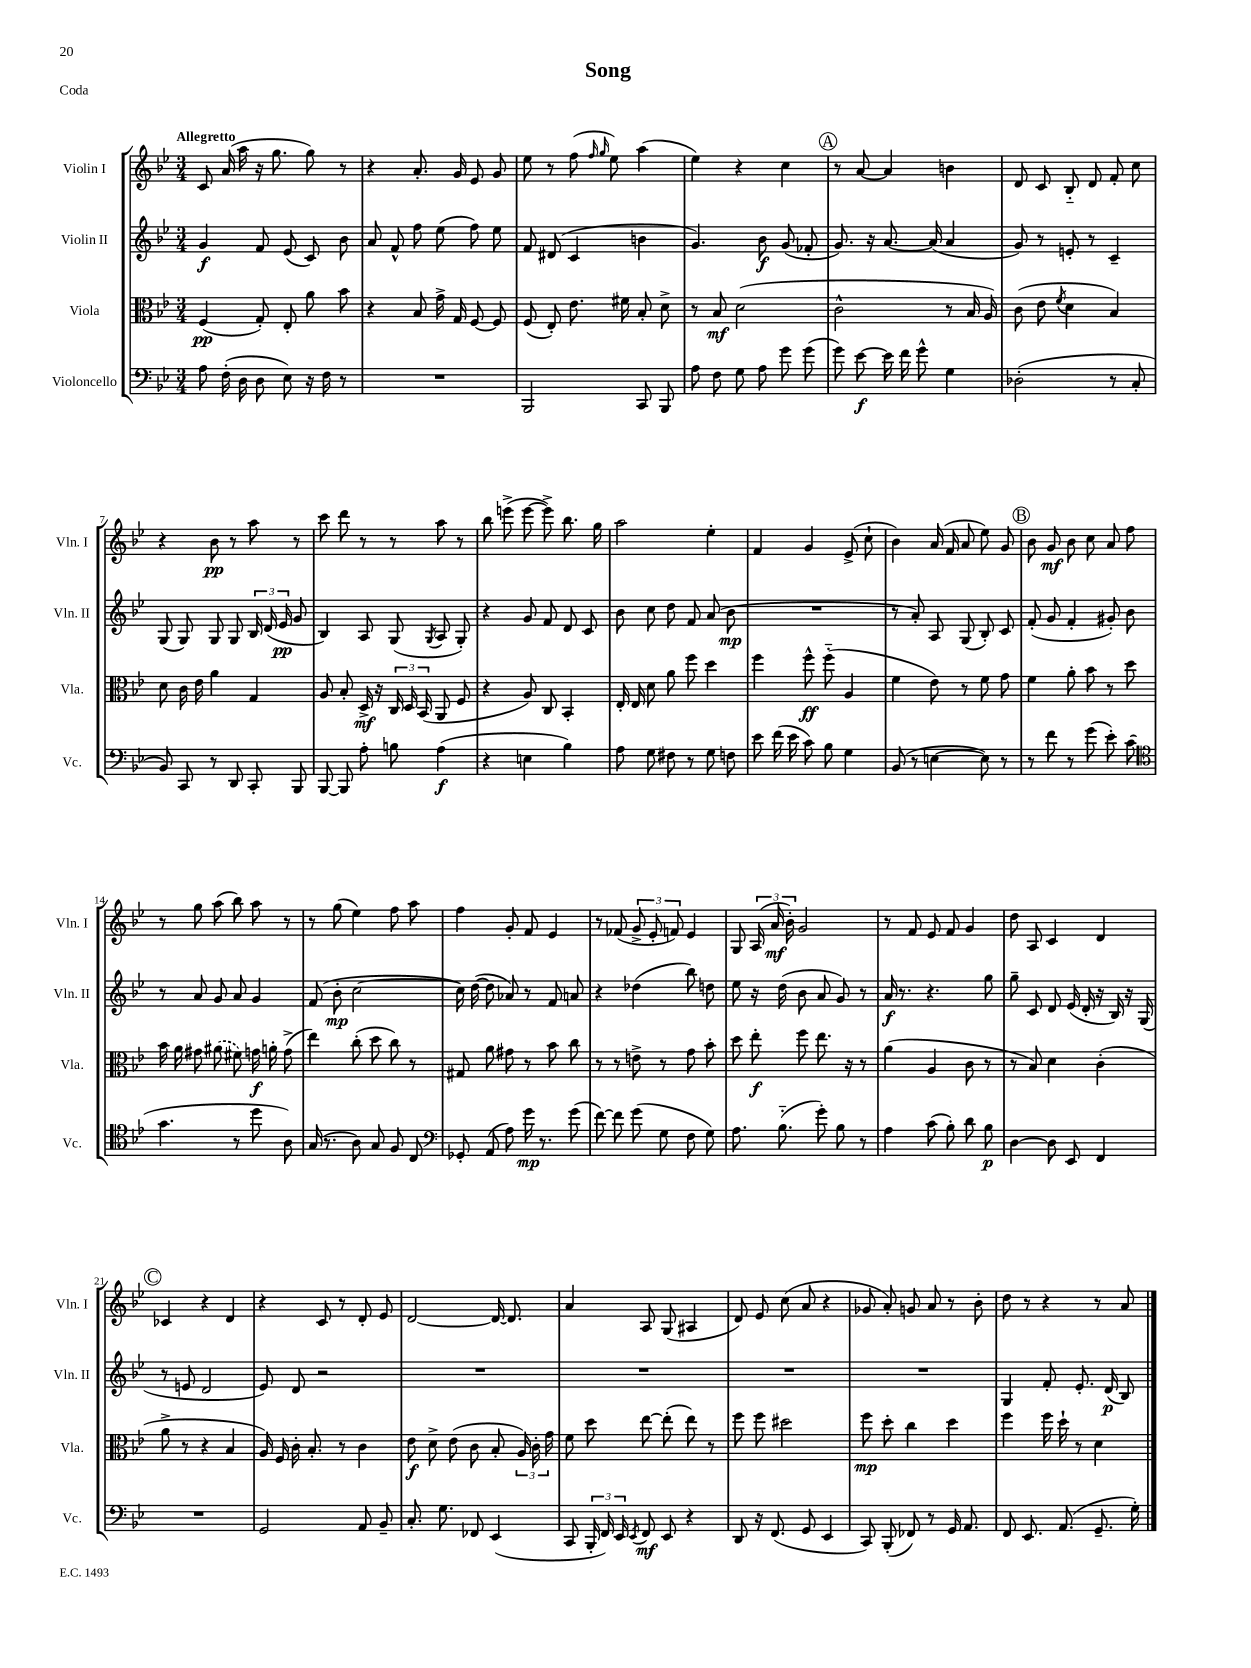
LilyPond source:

\header { title = "Song" piece = "Coda" }
<<
\new StaffGroup <<
\new Staff = "s0" \with { instrumentName = "Violin I" shortInstrumentName = "Vln. I" } {
    \clef treble \key bes \major \numericTimeSignature \time 3/4 \tempo "Allegretto"
    \autoBeamOff c'8 a'16( a''16 r16 g''8. g''8) r8 |
    r4 a'8.-. g'16 ees'8 g'8 |
    ees''8 r8 f''8( \grace { f''16 g''16 } ees''8) a''4( |
    ees''4) r4 c''4 |
    \mark \markup { \circle "A" } r8 a'8~ a'4 b'4 |
    d'8 c'8 bes8-_ d'8 f'8-. c''8 |
    r4 bes'8\pp r8 a''8 r8 |
    c'''8 d'''8 r8 r8 a''8 r8 |
    bes''8 e'''8->( e'''8~ e'''8->) bes''8. g''16 |
    a''2 ees''4-. |
    f'4 g'4 ees'8->( c''8-! |
    bes'4) a'16( f'16 a'8 ees''8) g'8 |
    \mark \markup { \circle "B" } bes'8 g'8\mf bes'8 c''8 a'8 f''8 |
    r8 g''8 a''8( bes''8) a''8 r8 |
    r8 g''8( ees''4) f''8 a''8 |
    f''4 g'8-. f'8 ees'4 |
    r8 fes'8( \tuplet 3/2 { g'8-> ees'8-. f'8) } ees'4 |
    g8 \tuplet 3/2 { a16( a'16\mf bes'16-.) } g'2 |
    r8 f'8 ees'8 f'8 g'4 |
    d''8 a8 c'4 d'4 |
    \mark \markup { \circle "C" } ces'4 r4 d'4 |
    r4 c'8 r8 d'8-. ees'8 |
    d'2~ d'16~ d'8. |
    a'4 a8 g8( ais4 |
    d'8) ees'8 c''8( a'8 r4 |
    ges'8 a'8-.) g'8 a'8 r8 bes'8-. |
    d''8 r8 r4 r8 a'8 \bar "|." |
}
\new Staff = "s1" \with { instrumentName = "Violin II" shortInstrumentName = "Vln. II" } {
    \clef treble \key bes \major \numericTimeSignature \time 3/4
    \autoBeamOff g'4\f f'8 ees'8( c'8) bes'8 |
    a'8 f'8-^ f''8 ees''8( f''8) ees''8 |
    f'8 dis'8( c'4 b'4 |
    g'4.) bes'8\f g'8( fes'8-. |
    \mark \markup { \circle "A" } g'8.) r16 a'8.~ a'16( a'4 |
    g'8) r8 e'8-. r8 c'4-- |
    g8( g8) g8 g8 \tuplet 3/2 { bes16 d'16( ees'16\pp } g'8 |
    bes4) a8 g8( \acciaccatura { g8 } a8 g8-.) |
    r4 g'8 f'8 d'8 c'8 |
    bes'8 c''8 d''8 f'8 a'8( bes'8\mp |
    R2. |
    r8 a'8-.) a8 g8( bes8-.) c'8 |
    \mark \markup { \circle "B" } f'8-.( g'8 f'4-. gis'8-.) bes'8 |
    r8 a'8 g'8 a'8 g'4 |
    f'8( bes'8-.\mp c''2~ |
    c''16) d''16~( d''8 aes'8) r8 f'8 a'8 |
    r4 des''4( bes''8) d''8 |
    ees''8 r16 d''16( bes'8 a'8 g'8) r8 |
    a'16\f r8. r4. g''8 |
    g''8-- c'8 d'8 ees'16( d'16-. r16 bes16) r16 g16( |
    \mark \markup { \circle "C" } r8 e'8 d'2 |
    ees'8) d'8 r2 |
    R2. |
    R2. |
    R2. |
    R2. |
    g4 f'8-. ees'8.-. d'16\p( bes8) \bar "|." |
}
\new Staff = "s2" \with { instrumentName = "Viola" shortInstrumentName = "Vla." } {
    \clef alto \key bes \major \numericTimeSignature \time 3/4
    \autoBeamOff f4\pp( g8-.) ees8-. a'8 bes'8 |
    r4 bes8 g'16-> g16 f8~ f8 |
    f8( ees8-.) ees'8. fis'16 bes8-. d'8-> |
    r8 bes8\mf d'2( |
    \mark \markup { \circle "A" } c'2-^ r8 bes16 a16) |
    c'8( ees'8 \acciaccatura { f'8 } d'4 bes4) |
    d'8 c'16 ees'16 a'4 g4 |
    a8 bes8-. d16->\mf r16 \tuplet 3/2 { c16 d16 bes,16( } a,8 f8 |
    r4 a8) c8 bes,4-. |
    ees16-. ees16 d'8 a'8 f''8 d''4 |
    f''4 f''8-^\ff f''8-_( a4 |
    f'4 ees'8) r8 f'8 g'8 |
    \mark \markup { \circle "B" } f'4 a'8-. bes'8 r8 d''8 |
    bes'16 a'16 gis'8 \once \slurDashed ais'8( fis'8) g'16\f a'16-. g'8->( |
    ees''4) c''8-.( d''8 c''8) r8 |
    gis8 a'8 gis'8 r8 bes'8 c''8 |
    r8 r8 e'8-> r8 g'8 bes'8-. |
    d''8 ees''8-.\f f''8 ees''8. r16 r8 |
    a'4( a4 c'8 r8 |
    r8 bes8) d'4 c'4-.( |
    \mark \markup { \circle "C" } a'8-> r8 r4 bes4 |
    a16) f16 c'16-. bes8.-. r8 c'4 |
    ees'8\f d'8-> ees'8( c'8 bes8-. \tuplet 3/2 { a16) c'16-. g'16 } |
    f'8 d''8 ees''8~ ees''8-.( ees''8) r8 |
    f''8 f''8 dis''2 |
    f''8\mp d''8-. c''4 d''4 |
    f''4 f''16 d''16-! r8 d'4 \bar "|." |
}
\new Staff = "s3" \with { instrumentName = "Violoncello" shortInstrumentName = "Vc." } {
    \clef bass \key bes \major \numericTimeSignature \time 3/4
    \autoBeamOff a8 f16-.( d16 d8 ees8) r16 f16 r8 |
    R2. |
    bes,,2 c,8 bes,,8 |
    a8 f8 g8 a8 g'8 g'8( |
    \mark \markup { \circle "A" } g'8) ees'8~\f ees'16 f'16 g'8-^ g4 |
    des2-.( r8 c8-. |
    bes,8) c,8 r8 d,8 c,8-. bes,,8 |
    bes,,8~ bes,,8 a8-. b8 a4\f( |
    r4 e4 bes4) |
    a8 g8 fis8 r8 g8 f8 |
    ees'8 f'16( ees'16 c'8) bes8 g4 |
    bes,8( r8 e4~ e8) r8 |
    \mark \markup { \circle "B" } r8 f'8 r8 g'8( ees'8-.) c'8( |
    \clef tenor g'4. r8 d''8 a8) |
    g16( r8. a8) g8 f8 c8 |
    \clef bass ges,8-. a,8( a8) g'16\mp r8. g'8( |
    f'8~) f'8 g'8( g8 f8 g8) |
    a8. bes8.-_( g'8-.) bes8 r8 |
    a4 c'8( bes8-.) d'8 bes8\p |
    d4~ d8 ees,8 f,4 |
    \mark \markup { \circle "C" } R2. |
    g,2 a,8 bes,8-- |
    c8.-. g8. fes,8 ees,4( |
    c,8 \tuplet 3/2 { bes,,16-. f,16) ees,16 } \acciaccatura { ees,8 } f,8\mf ees,8 r4 |
    d,8 r16 f,8.( g,8 ees,4 |
    c,8) bes,,8-.( fes,8) r8 g,16 a,8. |
    f,8 ees,8. a,8.( g,8.-- g16-.) \bar "|." |
}
>>
>>
